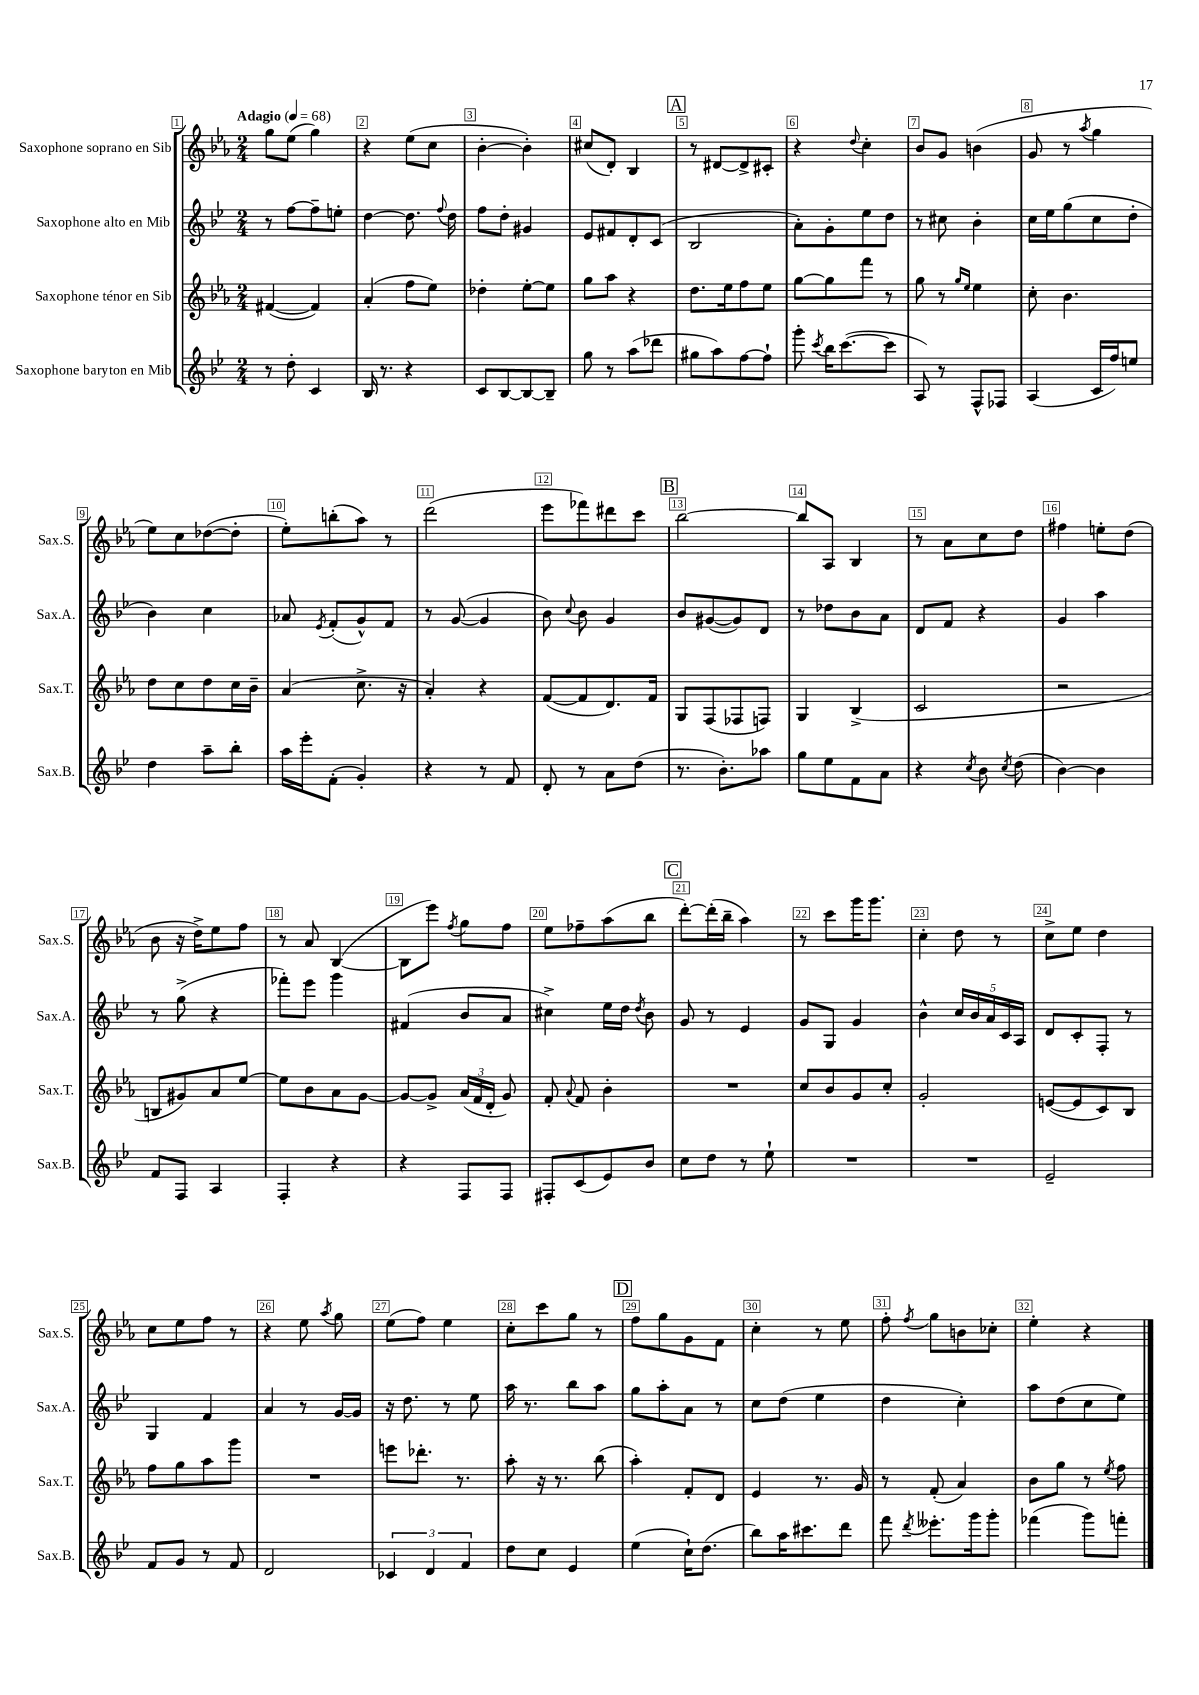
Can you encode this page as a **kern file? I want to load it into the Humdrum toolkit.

**kern	**kern	**kern	**kern
*staff4	*staff3	*staff2	*staff1
*clefG2	*clefG2	*clefG2	*clefG2
*k[b-e-]	*k[b-e-a-]	*k[b-e-]	*k[b-e-a-]
*M2/4	*M2/4	*M2/4	*M2/4
*MM68	*MM68	*MM68	*MM68
8r	([4f#	8r	8gg
8dd'	.	[8ff	(8ee-
4c	4f#])	8ff~]	4gg)
.	.	8ee'	.
=	=	=	=
16B-	(4a-'	[4dd	4r
8.r	.	.	.
4r	8ff	8.dd]	(8ee-
.	8ee-)	.	8cc
.	.	8qqff	.
.	.	16dd	.
=	=	=	=
8c	4dd-'	8ff	[4b-'
[8B-	.	8dd'	.
8B-_	[8ee-'	4g#	4b-'])
8B-~]	8ee-]	.	.
=	=	=	=
8gg	8gg	8e-	(8cc#
8r	8aa-	8f#	8d')
(8aa	4r	8d'	4B-
8ddd-	.	(8c	.
=	=	=	=
8gg#	8.dd	2B-	8r
8aa)	.	.	[8d#
.	16ee-	.	.
[8ff	8ff	.	8d#^]
8ff`]	8ee-	.	8c#'
=	=	=	=
8ggg'	[8gg	8a')	4r
8qccc	.	.	.
16bb-	8gg]	8g'	.
([8.ccc	.	.	.
.	.	.	8qqdd
.	8fff	8ee-	4cc'
8ccc]	8r	8dd	.
=	=	=	=
8A)	8gg	8r	8b-
8r	8r	8cc#	8g
.	16qqgg	.	.
.	16qqee-	.	.
8F^^	4ee-	4b-'	(4b
8F-	.	.	.
=	=	=	=
(4A	8cc'	16cc	8g
.	.	16ee-	.
.	4.b-	(8gg	8r
.	.	.	8qaa-
16c	.	8cc	4gg
16ff)	.	.	.
8ee	.	8dd'	.
=	=	=	=
4dd	8dd	4b-)	8ee-)
.	8cc	.	8cc
8aa~	8dd	4cc	([8dd-
8bb-'	16cc	.	8dd-']
.	16b-~	.	.
=	=	=	=
16aa	(4a-	8a-	8ee-')
16eee-'	.	.	.
.	.	8qe-	.
(8f'	.	(8f'	(8bb'
4g')	8.cc^	8g^^)	8aa-)
.	.	8f	8r
.	16r	.	.
=	=	=	=
4r	4a-')	8r	(2ddd
.	.	([8g	.
8r	4r	4g]	.
8f	.	.	.
=	=	=	=
8d'	([8f	8b-)	8eee-
.	.	8qqcc	.
8r	8f]	8b-	8fff-)
8a	8.d)	4g	8ddd#
(8dd	.	.	8ccc
.	16f	.	.
=	=	=	=
8.r	8G	8b-	[2bb-
.	(8F	([8g#	.
8.b-')	.	.	.
.	8F-	8g#])	.
8aa-	8F)	8d	.
=	=	=	=
8gg	4G	8r	8bb-]
8ee-	.	8dd-	8A-
8f	(4B-^	8b-	4B-
8a	.	8a	.
=	=	=	=
4r	2c	8d	8r
.	.	8f	8a-
8qcc	.	.	.
8b-	.	4r	8cc
8qcc	.	.	.
(8dd	.	.	8dd
=	=	=	=
[4b-)	2r	4g	4ff#
4b-]	.	4aa	8ee'
.	.	.	(8dd
=	=	=	=
8f	8B	8r	8b-
8F	8g#)	(8gg^	16r
.	.	.	16dd^)
4A	8a-	4r	8ee-
.	[8ee-	.	8ff
=	=	=	=
4F'	8ee-]	8fff-')	8r
.	8b-	8eee-	8a-
4r	8a-	4ggg	([4B-
.	[8g	.	.
=	=	=	=
4r	8g_	(4f#	8B-]
.	8g^]	.	8eee-)
.	.	.	8qff
8F	(24a-	8b-	8gg
.	24f	.	.
.	24d'	.	.
8F	8g)	8a	8ff
=	=	=	=
8F#'	8f'	4cc#^)	8ee-
.	8qqa-	.	.
(8c	8f	.	8ff-~
8e-)	4b-'	16ee-	(8aa-
.	.	16dd	.
.	.	8qdd	.
8b-	.	8b-	8bb-
=	=	=	=
8cc	2r	8g	[8ddd')
8dd	.	8r	(16ddd']
.	.	.	16bb-~
8r	.	4e-	4aa-)
8ee-`	.	.	.
=	=	=	=
2r	8cc	8g	8r
.	8b-	8G	8ccc
.	8g	4g	16ggg
.	.	.	8.ggg
.	8cc'	.	.
=	=	=	=
2r	2g'	4b-^^	4cc'
.	.	20cc	8dd
.	.	20b-	.
.	.	20a	.
.	.	.	8r
.	.	20c	.
.	.	20A	.
=	=	=	=
2e-~	([8e	8d	8cc^
.	8e]	8c'	8ee-
.	8c)	8F'	4dd
.	8B-	8r	.
=	=	=	=
8f	8ff	4G	8cc
8g	8gg	.	8ee-
8r	8aa-	4f	8ff
8f	8ggg	.	8r
=	=	=	=
2d	2r	4a	4r
.	.	8r	8ee-
.	.	.	8qaa-
.	.	[16g	8gg
.	.	16g]	.
=	=	=	=
6c-	8eee	16r	(8ee-
.	.	8.dd	.
.	8.ddd-'	.	8ff)
6d	.	.	.
.	.	8r	4ee-
.	8.r	.	.
6f	.	.	.
.	.	8ee-	.
=	=	=	=
8dd	8aa-'	16aa	8cc'
.	.	8.r	.
8cc	16r	.	8ccc
.	8.r	.	.
4e-	.	8bb-	8gg
.	(8bb-	8aa	8r
=	=	=	=
(4ee-	4aa-')	8gg	8ff
.	.	8aa'	8gg
16cc`)	8f'	8a	8g
(8.dd	.	.	.
.	8d	8r	8f
=	=	=	=
8bb-)	4e-	8cc	4cc'
16aa	.	(8dd	.
8.ccc#	.	.	.
.	8.r	4ee-	8r
8ddd	.	.	8ee-
.	16g	.	.
=	=	=	=
8fff	8r	4dd	8ff'
8qddd	.	.	8qff
8.eee--'	(8f'	.	8gg
.	4a-)	4cc')	8b
16ggg	.	.	.
8ggg'	.	.	8cc-'
=	=	=	=
(4fff-	8b-	8aa	4ee-'
.	8gg	(8dd	.
8ggg)	8r	8cc	4r
.	8qee-	.	.
8fff'	8ff	8ee-)	.
==	==	==	==
*-	*-	*-	*-
